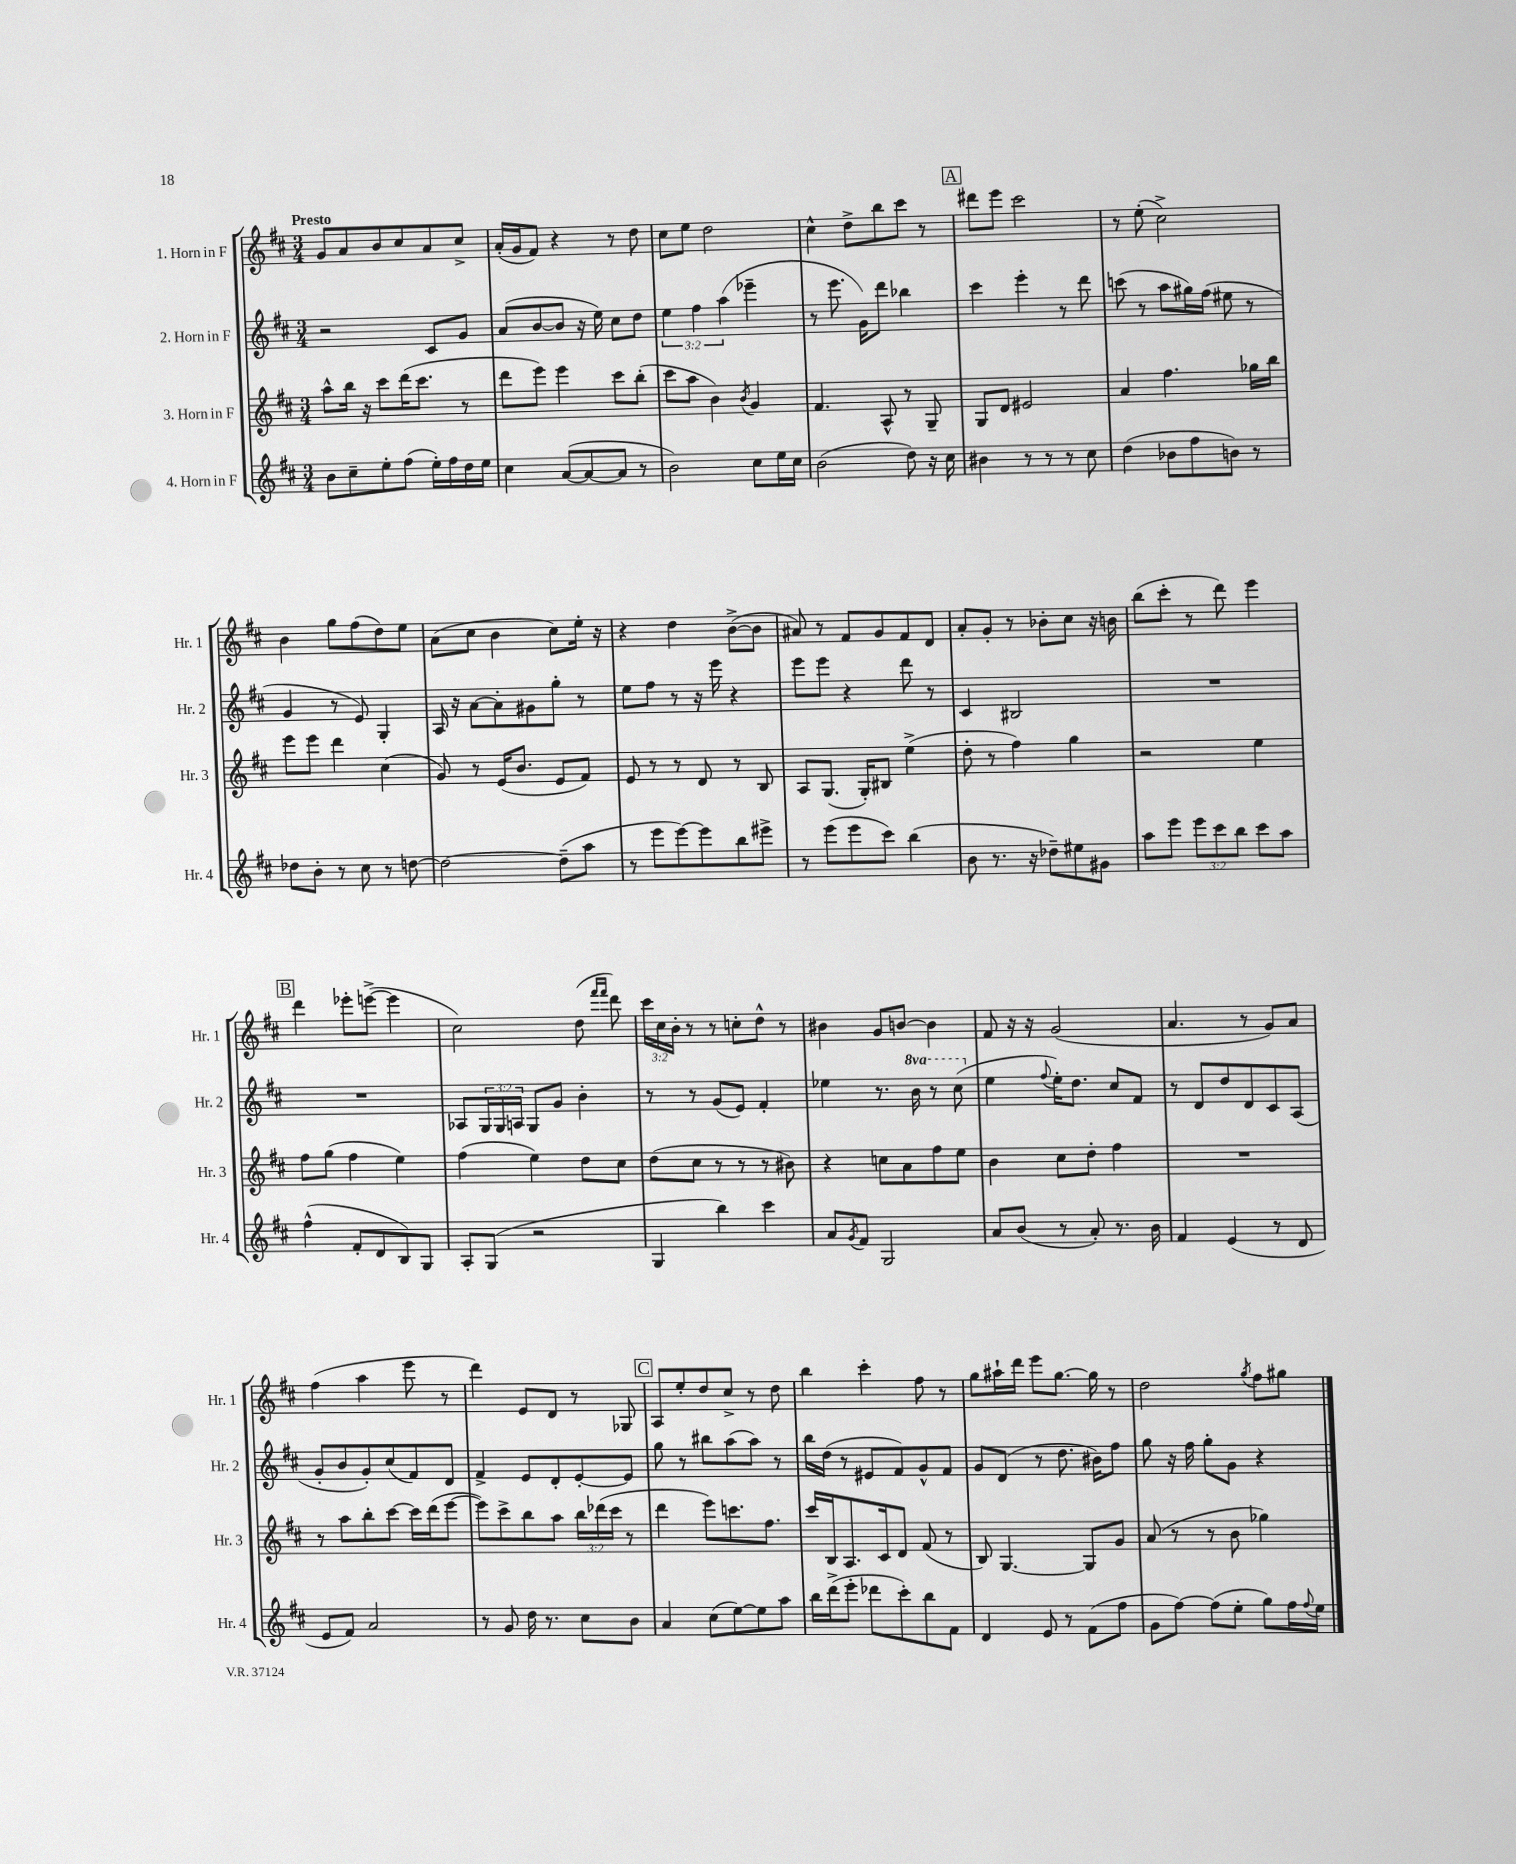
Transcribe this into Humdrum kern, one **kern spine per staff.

**kern	**kern	**kern	**kern
*staff4	*staff3	*staff2	*staff1
*clefG2	*clefG2	*clefG2	*clefG2
*k[f#c#]	*k[f#c#]	*k[f#c#]	*k[f#c#]
*M3/4	*M3/4	*M3/4	*M3/4
8b	8aa^^	2r	8g
8cc#~	16bb	.	8a
.	16r	.	.
8ee'	8ccc#	.	8b
(8ff#	(16ddd	.	8cc#
.	8.ccc#	.	.
16ee')	.	8c#	8a
16ff#	.	.	.
16dd	8r	8g	8cc#^
16ee	.	.	.
=	=	=	=
4cc#	8ddd	(8a	(16a'
.	.	.	16g
.	8eee)	[8b	8f#)
([8a	4eee	8b]	4r
8a_	.	16r	.
.	.	16ee)	.
8a]	8ccc#	8cc#	8r
8r	(8bb'	8dd	8dd
=	=	=	=
2b)	8ccc#	6ee	8cc#
.	8aa	.	8ee
.	.	6ff#	.
.	4b)	.	2dd
.	.	(6aa	.
.	8qb	.	.
8cc#	4g	4eee-~	.
16ee	.	.	.
16cc#	.	.	.
=	=	=	=
(2b	4.f#	8r	4cc#^^
.	.	8.eee	.
.	.	.	8dd^
.	.	16g)	.
.	8A^^	8ddd	8bb
8dd)	8r	4bb-	8ccc#
16r	8G~	.	8r
16cc#	.	.	.
=	=	=	=
4b#	8G	4ccc#	8ddd#
.	8d	.	8eee
8r	2e#	4eee'	2ccc#
8r	.	.	.
8r	.	8r	.
8cc#	.	8ddd	.
=	=	=	=
(4dd	4a	(8ccc	8r
.	.	8r	(8ee'
8b-	4.ff#	8aa	2cc#^)
8ff#	.	16gg#)	.
.	.	(16ff#	.
8b)	.	8ee#	.
8r	16gg-	8r	.
.	16bb	.	.
=	=	=	=
8dd-	8eee	4g	4b
8b'	8eee	.	.
8r	4ddd	8r	8gg
8cc#	.	8e)	(8ff#
8r	(4cc#	4G'	8dd)
[8dd	.	.	8ee
=	=	=	=
2dd_	8g)	16A	(8a
.	.	16r	.
.	8r	[8a	8cc#
.	(16e	8a']	4b
.	8.b	.	.
.	.	8g#	.
(8dd~]	8e	8gg'	8cc#)
8aa	8f#)	8r	16ee'
.	.	.	16r
=	=	=	=
8r	8e	8ee	4r
8eee	8r	8ff#	.
[8eee)	8r	8r	4dd
8eee]	8d	16r	.
.	.	16eee	.
8bb	8r	4r	([8b^
8eee#^	8B	.	8b]
=	=	=	=
8r	8A	8eee	8a#)
(8eee	(8.G	8eee	8r
8eee	.	4r	8f#
.	16G')	.	.
8ccc#)	8B#	.	8g
(4bb	(4ee^	8ddd	8f#
.	.	8r	8d
=	=	=	=
8b	8dd'	4c#	8a'
8.r	8r	.	8g'
.	4ff#)	2B#	8r
16r	.	.	.
8dd-~)	.	.	8b-'
8ee#	4gg	.	8cc#
8g#	.	.	16r
.	.	.	16b
=	=	=	=
8aa	2r	2.r	(8bb
8eee	.	.	8ccc#'
12eee	.	.	8r
12ccc#	.	.	.
.	.	.	8ddd)
12bb	.	.	.
8ccc#	4ee	.	4eee
8aa	.	.	.
=	=	=	=
(4ff#^^	8ff#	2.r	4ddd
.	(8gg	.	.
8f#'	4ff#	.	8eee-'
8d	.	.	([8eee^
8B)	4ee)	.	4eee]
8G	.	.	.
=	=	=	=
8A'	(4ff#	8A-	2cc#)
(8G	.	24G	.
.	.	24G	.
.	.	24A	.
2r	4ee)	8G	.
.	.	8g	.
.	8dd	4b'	(8dd
.	.	.	16qqfff#
.	.	.	16qqfff#
.	8cc#	.	8ddd)
=	=	=	=
4G	(8dd	8r	24ccc#
.	.	.	24cc#
.	.	.	24b'
.	8cc#	8r	8r
4bb)	8r	(8g	8r
.	8r	8e)	8cc'
4ccc#	8r	4f#'	8dd^^
.	8b#)	.	8r
=	=	=	=
8a	4r	4ee-	4b#
8qg	.	.	.
8f#	.	.	.
2G	8cc	8.r	8g
.	8a	.	[8b
.	.	16bb	.
.	8ff#	8r	4b]
.	8ee	(8ccc#	.
=	=	=	=
8a	4b	4ee	8f#
(8b	.	.	16r
.	.	.	16r
.	.	8qqff#	.
8r	8cc#	16ee')	(2g
.	.	8.dd	.
8a')	8dd'	.	.
8.r	4ff#	8cc#	.
.	.	8f#	.
16b	.	.	.
=	=	=	=
4f#	2.r	8r	4.a
.	.	8d	.
(4e	.	8dd	.
.	.	8d	8r
8r	.	8c#	8g)
8d	.	(8A	8a
=	=	=	=
8e	8r	8g'	(4ff#
8f#)	8aa	8b	.
2a	8bb'	8g')	4aa
.	[8ccc#	(8cc#	.
.	16ccc#]	8f#)	8eee
.	(16ddd	.	.
.	[8eee	8d	8r
=	=	=	=
8r	8eee])	4f#^	4ddd)
8g	8ccc#^	.	.
16dd	8bb	8e	8e
8.r	.	.	.
.	8aa	8d'	8d
8cc#	24bb	[8e'	8r
.	(24ddd-	.	.
.	24ccc#	.	.
8b	8r	8e]	8G-
=	=	=	=
4a	4ddd	8gg	8A
.	.	8r	8ee'
(8cc#	8eee)	8bb#	8dd
[8ee)	8.ccc	(8aa	8cc#^
8ee]	.	8aa)	8r
.	8.ff#	.	.
8aa	.	8r	8dd
=	=	=	=
16bb	16ccc#	16bb	4bb
(16ddd^	16B	(16dd	.
8eee'	8.A	8r	.
8ddd-	.	8e#	4ccc#'
.	16c#	.	.
8ccc#')	8d	8f#)	.
8bb	(8f#	8g^^	8ff#
8f#	8r	8f#	8r
=	=	=	=
4d	8B)	8g	8gg
.	[4.G	(8d	16aa#`
.	.	.	16ddd
8e	.	8r	8eee
8r	.	8.dd	[8.gg
(8f#	8G]	.	.
.	.	16b#)	16gg]
8ff#	8g	8ff#	8r
=	=	=	=
8g	(8a	8gg	2dd
[8ff#)	8r	16r	.
.	.	16ff#	.
(8ff#]	8r	8gg'	.
8ee'	8b	8g	.
.	.	.	8qgg
8gg)	4gg-)	4r	8ff#
16ff#	.	.	8gg#
8qqff#	.	.	.
16ee	.	.	.
==	==	==	==
*-	*-	*-	*-
